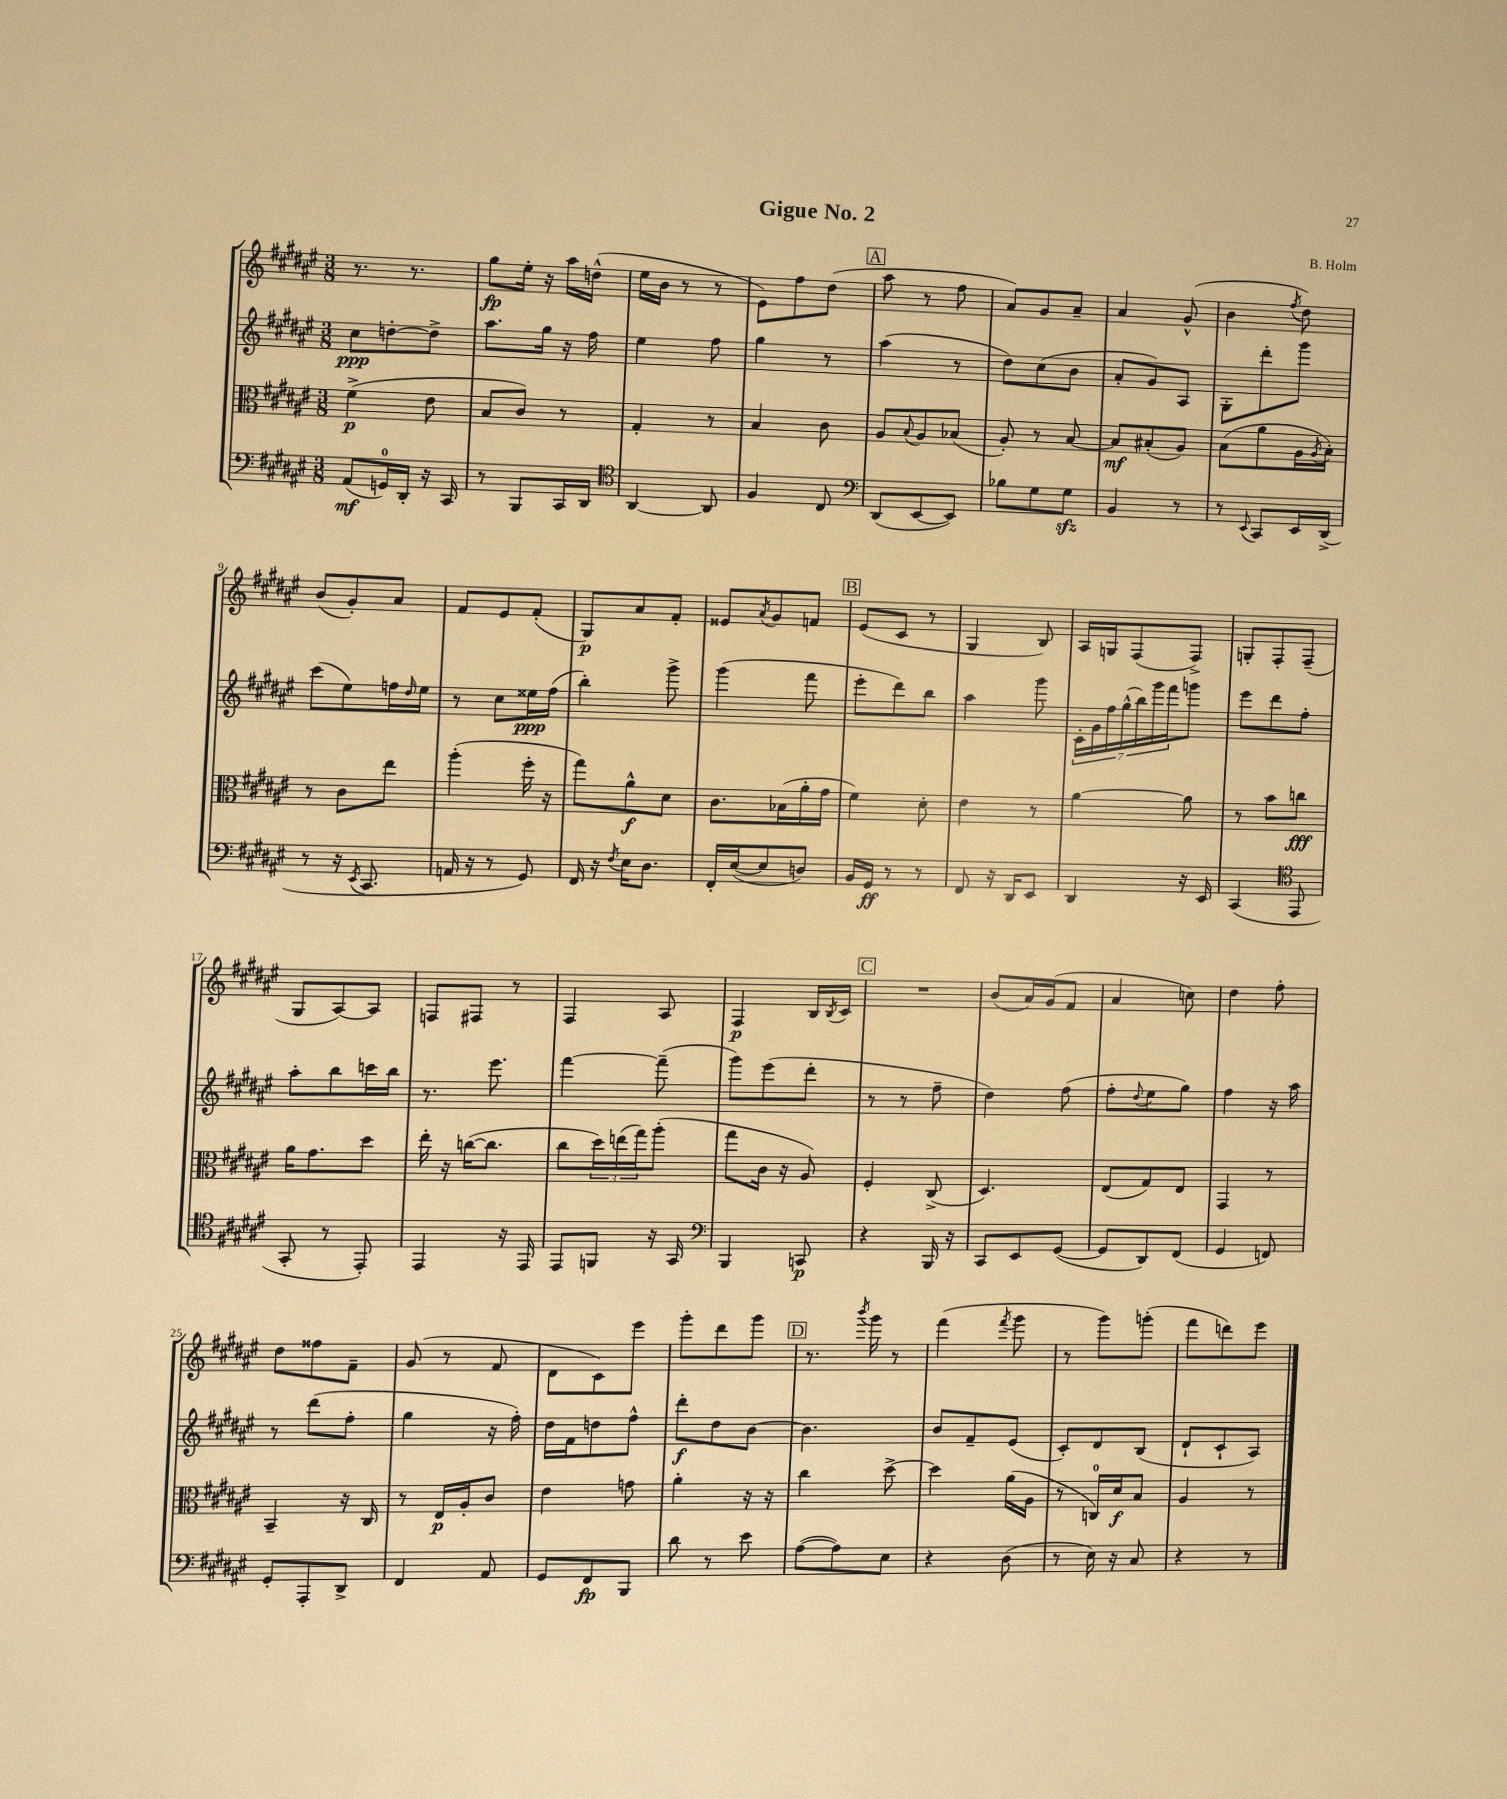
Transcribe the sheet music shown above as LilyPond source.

\header { title = "Gigue No. 2" composer = "B. Holm" }
<<
\new StaffGroup <<
\new Staff = "s0" {
    \clef treble \key fis \major \numericTimeSignature \time 3/8
    r8. r8. |
    gis''8\fp eis''16-. r16 ais''16 d''16-^( |
    eis''16 b'16 r8 r8 |
    eis'8) fis''8 dis''8( |
    \mark \markup { \box "A" } ais''8 r8 fis''8 |
    ais'8) gis'8 ais'8-- |
    ais'4 gis'8-^( |
    b'4 \acciaccatura { fis''8 } dis''8) |
    b'8( gis'8-.) ais'8 |
    fis'8 eis'8 fis'8-.( |
    gis8\p) ais'8 fis'8-. |
    eisis'8 \acciaccatura { ais'8 } gis'8 f'8 |
    \mark \markup { \box "B" } eis'8( cis'8 r8 |
    gis4 b8) |
    ais16 g16 fis8( fis8->) |
    g8-. fis8-. fis8--( |
    gis8 ais8~) ais8 |
    f8 fis8 r8 |
    fis4 ais8 |
    fis4\p b16 \acciaccatura { b8 } cis'16 |
    \mark \markup { \box "C" } R4. |
    b'8( ais'16) gis'16( fis'8 |
    ais'4 c''8) |
    dis''4 fis''8-. |
    dis''8 fisis''8 fis'8-- |
    gis'8( r8 fis'8 |
    dis'8 cis'8) eis'''8 |
    gis'''8-. dis'''8 gis'''8 |
    \mark \markup { \box "D" } r8. \acciaccatura { b'''8 } gis'''16 r8 |
    fis'''4( \acciaccatura { fis'''8 } gis'''8 |
    r8 gis'''8) g'''8-.( |
    fis'''8 d'''8) eis'''8 \bar "|." |
}
\new Staff = "s1" {
    \clef treble \key fis \major \numericTimeSignature \time 3/8
    cis''8\ppp d''8~-. d''8-> |
    ais''8. gis''16 r16 fis''16 |
    eis''4 fis''8 |
    gis''4 r8 |
    \mark \markup { \box "A" } ais''4( r8 |
    dis''8) cis''8( b'8 |
    ais'8-. gis'8) ais8 |
    gis8-. dis'''8-. gis'''8 |
    cis'''8( eis''8) f''16 \grace { dis''16 } eis''16 |
    r8 cis''8 eisis''16\ppp fis''16( |
    b''4-.) gis'''8-> |
    gis'''4( fis'''8 |
    \mark \markup { \box "B" } eis'''8-. dis'''8) b''8 |
    ais''4 gis'''8 |
    \tuplet 7/4 { cis'16-. gis'16 fis''16 gis''16-^( b''16) gis'''16 fis'''16 } g'''8 |
    eis'''8 dis'''8 fis''8-. |
    ais''8-. b''8 c'''16 b''16 |
    r8. eis'''8. |
    fis'''4~ fis'''8--( |
    gis'''8) eis'''8( dis'''8-. |
    \mark \markup { \box "C" } r8 r8 fis''8-- |
    dis''4) fis''8( |
    fis''8-. \appoggiatura { dis''8 } eis''8 gis''8) |
    fis''4 r16 ais''16 |
    r8 dis'''8( fis''8-. |
    gis''4 r16 fis''16-.) |
    dis''16 fis'16 d''8 fis''8-^ |
    dis'''8-.\f dis''8 b'8~ |
    \mark \markup { \box "D" } b'4. |
    b'8 fis'8-- eis'8( |
    cis'8-.) dis'8 b8( |
    dis'8-! cis'8-! ais8) \bar "|." |
}
\new Staff = "s2" {
    \clef alto \key fis \major \numericTimeSignature \time 3/8
    fis'4->\p( eis'8 |
    b8 cis'8) r8 |
    gis4-. r8 |
    b4 cis'8 |
    \mark \markup { \box "A" } ais8 \appoggiatura { b8 } ais8 bes8( |
    ais8-.) r8 b8~ |
    b8\mf bis8-.( ais8) |
    b8( ais'8 ais16 \acciaccatura { ais8 } b16-.) |
    r8 cis'8 eis''8 |
    ais''4-.( fis''16-. r16 |
    gis''8) ais'8-^\f dis'8 |
    cis'8. bes16( ais'16-. gis'16 |
    \mark \markup { \box "B" } fis'4) dis'8-. |
    eis'4 r8 |
    ais'4~ ais'8 |
    r8 b'8 c''8\fff |
    ais'16 gis'8. dis''8 |
    eis''16-. r16 c''16~( c''8. |
    cis''8 \tuplet 3/2 { dis''16) e''16( gis''16) } ais''8-.( |
    gis''8 cis'16 r16 ais8) |
    \mark \markup { \box "C" } fis4-. cis8->( |
    dis4.) |
    eis8( gis8) eis8 |
    gis,4 r8 |
    b,4-- r16 cis16 |
    r8 eis16\p ais16-. cis'8 |
    eis'4 g'8 |
    ais'4-. r16 r16 |
    \mark \markup { \box "D" } cis''4 dis''8~-> |
    dis''4 ais'16( ais16 |
    r8 c16-0) dis'16\f b8 |
    ais4 r8 \bar "|." |
}
\new Staff = "s3" {
    \clef bass \key fis \major \numericTimeSignature \time 3/8
    ais,8\mf( g,16-0) dis,16-. r16 cis,16 |
    r8 b,,8 cis,16 dis,16 |
    \clef tenor ais,4~ ais,8 |
    fis4 cis8 |
    \mark \markup { \box "A" } \clef bass dis,8( eis,8~ eis,8) |
    bes8 gis8 gis8\sfz |
    b,4 r8 |
    r8 \appoggiatura { eis,8 } cis,8 eis,16 dis,16->( |
    r8 r16 \acciaccatura { eis,8 } cis,8. |
    a,16 r16 r8 gis,8) |
    fis,16 r16 \acciaccatura { fis8 } eis16 dis8. |
    fis,16-. eis16~( eis8 d8) |
    \mark \markup { \box "B" } b,16 gis,16\ff r8 r8 |
    fis,8 r16 dis,16 eis,8 |
    dis,4 r16 eis,16 |
    cis,4( \clef tenor eis,8 |
    gis,8-. r8 eis,8-.) |
    eis,4 r16 eis,16 |
    eis,8 f,8 r16 gis,16 |
    \clef bass b,,4 c,8\p |
    \mark \markup { \box "C" } r4 b,,16 r16 |
    cis,8 eis,8 gis,8~( |
    gis,8 dis,8) fis,8( |
    gis,4 f,8) |
    gis,8-. ais,,8-. dis,8-> |
    fis,4 ais,8 |
    gis,8 fis,8\fp b,,8 |
    dis'8 r8 eis'8 |
    \mark \markup { \box "D" } ais8~( ais8) eis8 |
    r4 dis8( |
    r8 eis16) r16 cis8 |
    r4 r8 \bar "|." |
}
>>
>>
